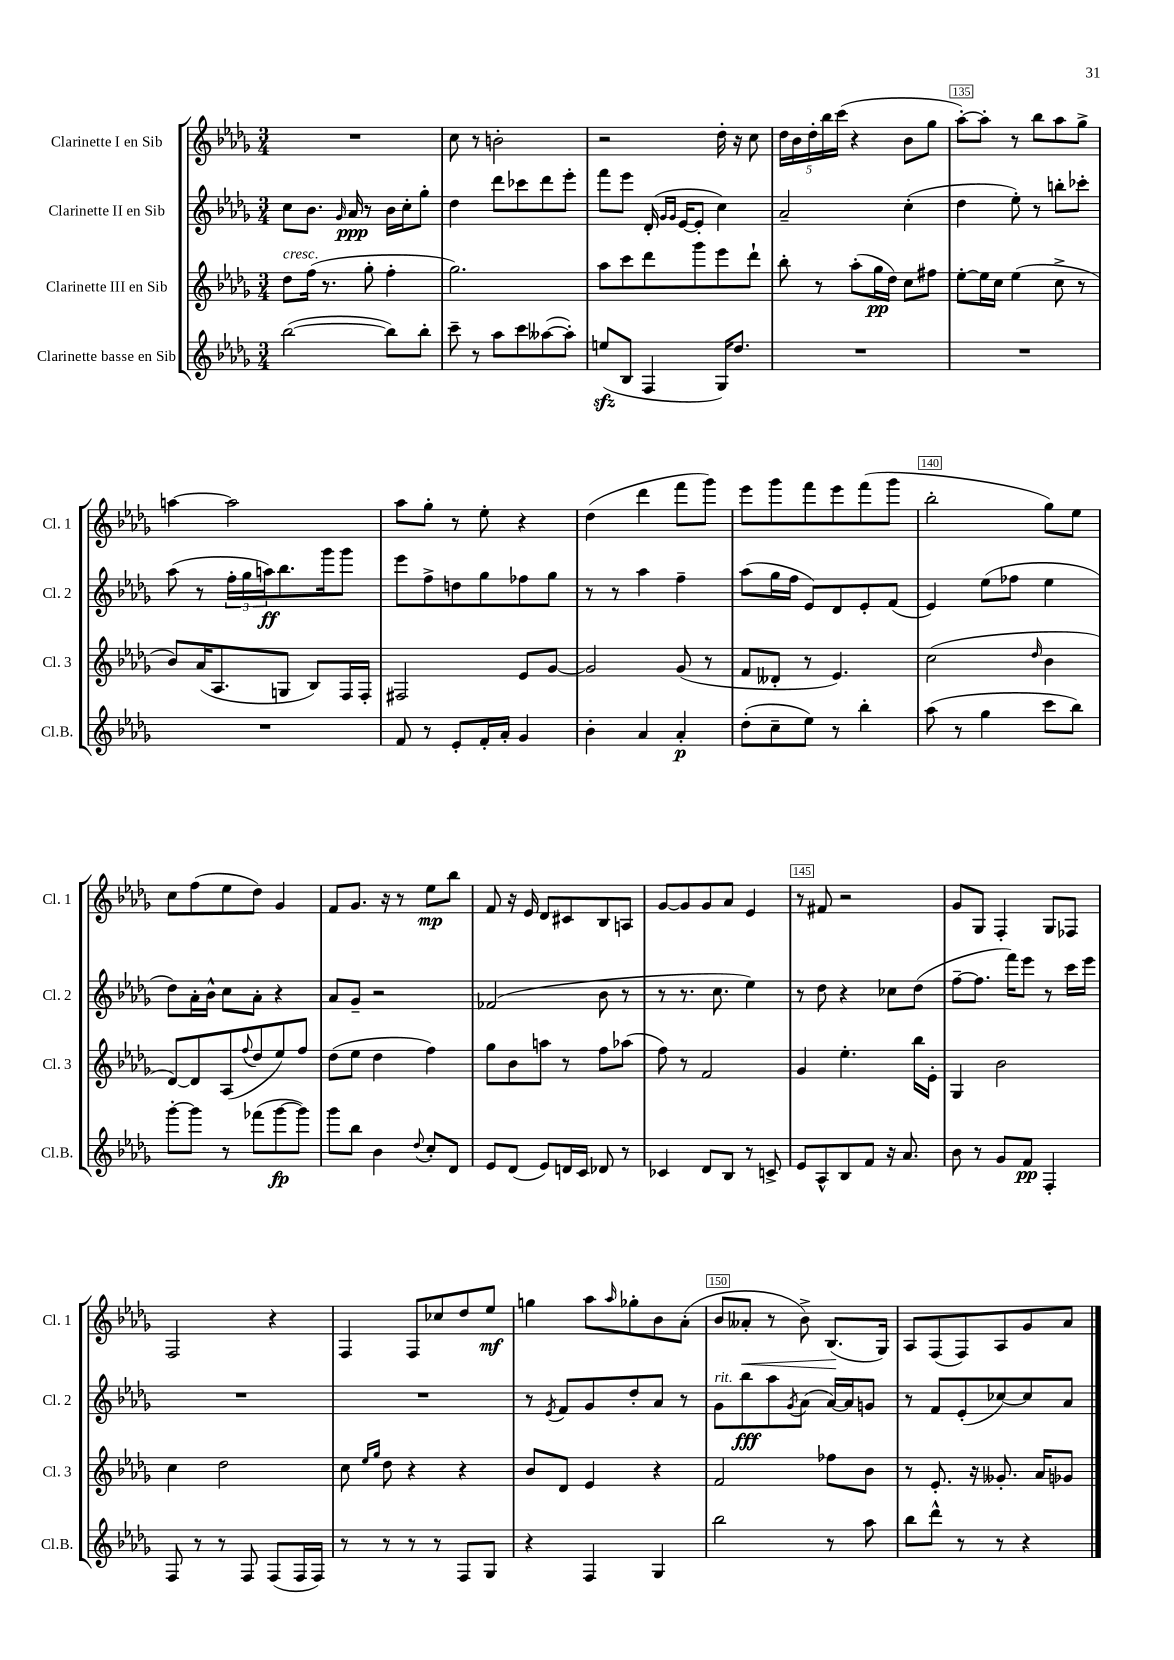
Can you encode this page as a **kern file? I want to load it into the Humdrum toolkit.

**kern	**kern	**kern	**kern
*staff4	*staff3	*staff2	*staff1
*clefG2	*clefG2	*clefG2	*clefG2
*k[b-e-a-d-g-]	*k[b-e-a-d-g-]	*k[b-e-a-d-g-]	*k[b-e-a-d-g-]
*M3/4	*M3/4	*M3/4	*M3/4
([2bb-	8dd-	8cc	2.r
.	(16ff	8.b-	.
.	8.r	.	.
.	.	16qqg-	.
.	.	16a-	.
.	8gg-'	8r	.
8bb-])	4ff'	16b-	.
.	.	16cc'	.
8bb-'	.	8gg-'	.
=	=	=	=
8ccc~	2.gg-)	4dd-	8cc
8r	.	.	8r
8aa-	.	8ddd-	2b'
8ccc	.	8ccc-	.
([8aa--	.	8ddd-	.
8aa--'])	.	8eee-'	.
=	=	=	=
(8ee	8aa-	8fff	2r
8B-	8ccc	8eee-	.
4F	8ddd-	(16d-'	.
.	.	16qqg-	.
.	.	16qqg-	.
.	.	[16e-	.
.	8ggg-	8e-']	.
16G-)	8eee-	4cc)	16dd-'
8.dd-	.	.	16r
.	8ddd-`	.	8cc
=	=	=	=
2.r	8bb-'	2a-~	20dd-
.	.	.	20b-
.	.	.	20dd-'
.	8r	.	.
.	.	.	20bb-
.	.	.	(20ccc
.	(8aa-'	.	4r
.	16gg-	.	.
.	16dd-)	.	.
.	8cc	(4cc'	8b-
.	8ff#	.	8gg-
=	=	=	=
2.r	[8ee-'	4dd-	[8aa-')
.	16ee-]	.	8aa-']
.	16cc	.	.
.	(4ee-	8ee-')	8r
.	.	8r	8bb-
.	8cc^	8bb'	8aa-
.	8r	8ccc-'	8gg-^
=	=	=	=
2.r	8b-)	(8aa-	[4aa
.	(16a-	8r	.
.	8.A-	.	.
.	.	24ff'	2aa]
.	.	24gg-	.
.	.	24aa)	.
.	8G	8.bb-	.
.	8B-)	.	.
.	.	16ggg-	.
.	16F	8ggg-	.
.	16F'	.	.
=	=	=	=
8f	2F#	8eee-	8aa-
8r	.	8ff^	8gg-'
8e-'	.	8dd	8r
16f'	.	8gg-	8ee-'
16a-'	.	.	.
4g-	8e-	8ff-	4r
.	[8g-	8gg-	.
=	=	=	=
4b-'	2g-]	8r	(4dd-
.	.	8r	.
4a-	.	4aa-	4ddd-
4a-'	(8g-	4ff~	8fff
.	8r	.	8ggg-)
=	=	=	=
(8dd-'	8f	(8aa-	8eee-
8cc~	8d--'	16gg-	8ggg-
.	.	16ff	.
8ee-)	8r	8e-)	8fff
8r	4.e-)	8d-	8eee-
4bb-'	.	8e-'	(8fff
.	.	(8f	8ggg-
=	=	=	=
(8aa-	(2cc	4e-)	2bb-'
8r	.	.	.
4gg-	.	(8ee-	.
.	.	8ff-	.
.	16qqdd-	.	.
8ccc	4b-	4ee-	8gg-)
8bb-)	.	.	8ee-
=	=	=	=
[8ggg-'	[8d-)	8dd-)	8cc
8ggg-]	8d-]	16a-'	(8ff
.	.	16b-^^	.
8r	(8A-	8cc	8ee-
.	8qqff	.	.
(8fff-	8dd-	8a-'	8dd-)
[8ggg-	8ee-)	4r	4g-
8ggg-])	8ff	.	.
=	=	=	=
8ggg-	(8dd-	8a-	8f
8bb-	8ee-	8g-~	8.g-
4b-	4dd-	2r	.
.	.	.	16r
.	.	.	8r
8qqdd-	.	.	.
8cc'	4ff)	.	8ee-
8d-	.	.	8bb-
=	=	=	=
8e-	8gg-	(2f-	8f
(8d-	8b-	.	16r
.	.	.	16e-
8e-)	8aa	.	8d-
16d	8r	.	8c#
16c	.	.	.
8d-	8ff	8b-	8B-
8r	(8aa-	8r	8A
=	=	=	=
4c-	8ff)	8r	[8g-
.	8r	8.r	8g-]
8d-	2f	.	8g-
.	.	8.cc	.
8B-	.	.	8a-
8r	.	4ee-)	4e-
8c^	.	.	.
=	=	=	=
8e-	4g-	8r	8r
8A-^^	.	8dd-	8f#
8B-	4.ee-'	4r	2r
8f	.	.	.
16r	.	8cc-	.
8.a-	.	.	.
.	16bb-	(8dd-	.
.	16e-'	.	.
=	=	=	=
8b-	4G-	[8ff~	8g-
8r	.	8.ff]	8G-
8g-	2b-	.	4F'
.	.	16fff)	.
8f	.	8eee-	.
4F'	.	8r	8G-
.	.	16ccc	8F-
.	.	16eee-	.
=	=	=	=
8F	4cc	2.r	2F
8r	.	.	.
8r	2dd-	.	.
8F	.	.	.
(8F	.	.	4r
16F	.	.	.
16F)	.	.	.
=	=	=	=
8r	8cc	2.r	4F
.	16qqee-	.	.
.	16qqgg-	.	.
8r	8dd-	.	.
8r	4r	.	8F
8r	.	.	8cc-
8F	4r	.	8dd-
8G-	.	.	8ee-
=	=	=	=
4r	8b-	8r	4gg
.	.	8qe-	.
.	8d-	8f	.
4F	4e-	8g-	8aa-
.	.	.	16qqaa-
.	.	8dd-'	8gg-'
4G-	4r	8a-	8b-
.	.	8r	(8a-'
=	=	=	=
2bb-	2f	8g-	8b-
.	.	8bb-	8a--'
.	.	8aa-	8r
.	.	8qg-	.
.	.	(8a-	8b-^)
8r	8ff-	[16a-)	(8.B-
.	.	16a-]	.
8aa-	8b-	8g	.
.	.	.	16G-)
=	=	=	=
8bb-	8r	8r	8A-
8ddd-^^	8.e-'	8f	(8F
8r	.	(8e-'	8F)
.	16r	.	.
8r	8.g--'	[8cc-)	8A-
4r	.	8cc-]	8g-
.	16a-	.	.
.	8g-	8a-	8a-
==	==	==	==
*-	*-	*-	*-
